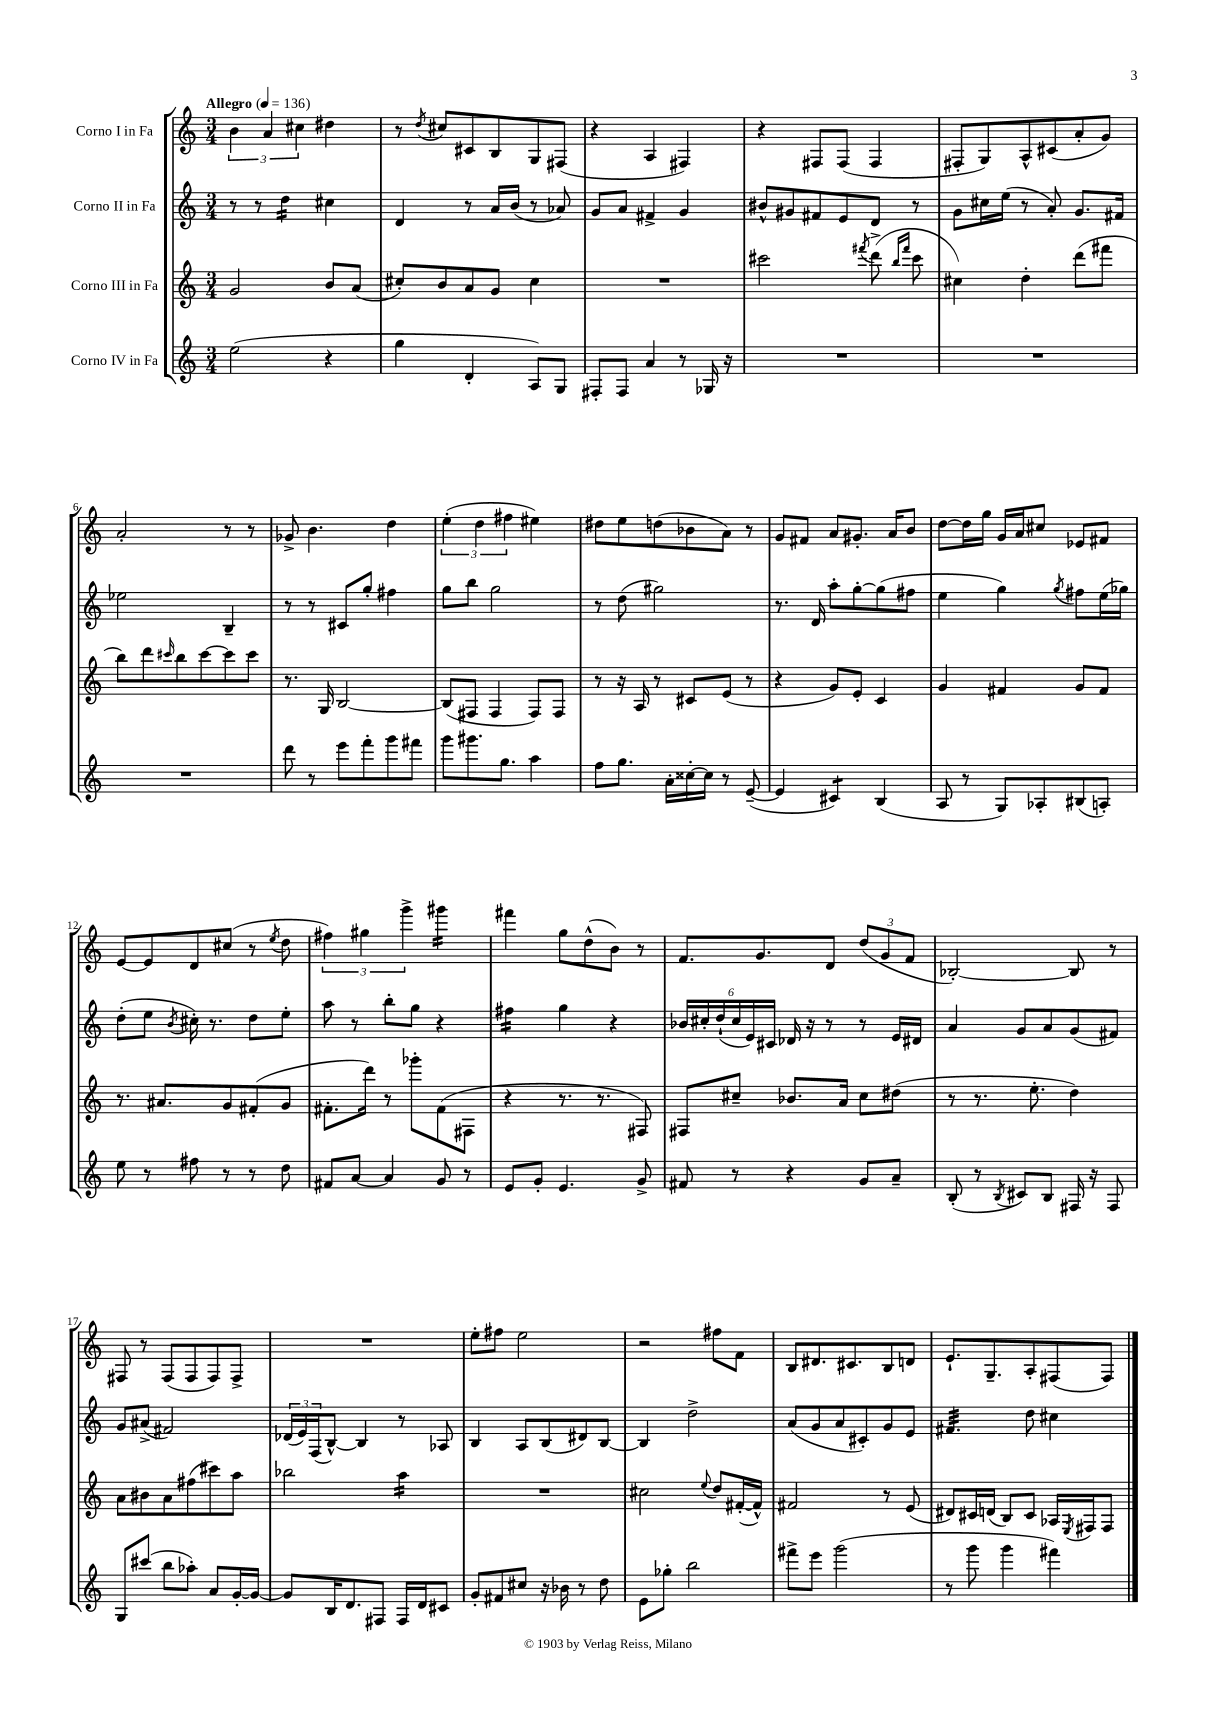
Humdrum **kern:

**kern	**kern	**kern	**kern
*staff4	*staff3	*staff2	*staff1
*clefG2	*clefG2	*clefG2	*clefG2
*k[]	*k[]	*k[]	*k[]
*M3/4	*M3/4	*M3/4	*M3/4
*MM136	*MM136	*MM136	*MM136
(2ee	2g	8r	6b
.	.	8r	.
.	.	.	6a
.	.	4dd	.
.	.	.	6cc#
4r	8b	4cc#	4dd#
.	(8a	.	.
=	=	=	=
4gg	8cc#')	4d	8r
.	.	.	8qdd
.	8b	.	8cc#
4d'	8a	8r	8c#
.	8g	16a	8B
.	.	(16b	.
8A)	4cc#	8r	8G
8G	.	8a-)	(8F#
=	=	=	=
8F#'	2.r	8g	4r
8F#	.	8a	.
4a	.	4f#^	4A
8r	.	4g	4F#)
16G-	.	.	.
16r	.	.	.
=	=	=	=
2.r	2ccc#	8b#^^	4r
.	.	8g#	.
.	.	8f#	8F#
.	.	8e	(8F#
.	8qfff#	.	.
.	(8ddd^	8d	4F#
.	16qqbb	.	.
.	16qqfff#	.	.
.	8ccc#	8r	.
=	=	=	=
2.r	4cc#)	8g	8F#'
.	.	16cc#	8G)
.	.	(16ee	.
.	4dd'	8r	8A^^
.	.	8a')	(8c#
.	(8ddd	8.g	8a'
.	8fff#	.	8g)
.	.	16f#	.
=	=	=	=
2.r	8bb)	2ee-	2a'
.	8ddd	.	.
.	16qqccc#	.	.
.	8bb	.	.
.	[8ccc#	.	.
.	8ccc#]	4B~	8r
.	8ccc#	.	8r
=	=	=	=
8ddd	8.r	8r	8g-^
8r	.	8r	4.b
.	16G	.	.
8eee	[2B	8c#	.
8fff'	.	8gg'	.
8ggg	.	4ff#	4dd
8fff#	.	.	.
=	=	=	=
8ggg	(8B]	8gg	(6ee'
8.ggg#	8F#	8bb	.
.	.	.	6dd
.	4F#	2gg	.
8.gg	.	.	.
.	.	.	6ff#
4aa	8F#)	.	4ee#)
.	8F#	.	.
=	=	=	=
8ff	8r	8r	8dd#
8.gg	16r	(8dd	8ee
.	16A	.	.
.	8r	2gg#)	(8dd
16a'	.	.	.
[16cc##'	8c#	.	8b-
16cc##]	.	.	.
8r	(8e	.	8a)
([8e~	8r	.	8r
=	=	=	=
4e]	4r	8.r	8g
.	.	.	8f#
.	.	16d	.
4c#)	8g)	8aa'	8a
.	8e'	[8gg'	8.g#'
(4B	4c	(8gg]	.
.	.	.	16a
.	.	8ff#	8b
=	=	=	=
8A	4g	4ee	[8dd
8r	.	.	16dd]
.	.	.	16gg
8G)	4f#	4gg)	16g
.	.	.	16a
8A-'	.	.	8cc#
.	.	8qgg	.
(8B#	8g	8ff#	8e-
8A')	8f#	(16ee	8f#
.	.	16gg-)	.
=	=	=	=
8ee	8.r	(8dd'	[8e
8r	.	8ee	8e]
.	8.a#	.	.
.	.	8qb	.
8ff#	.	16cc#')	8d
.	.	8.r	.
8r	8g	.	(8cc#
8r	(8f#'	8dd	8r
.	.	.	8qee
8dd	8g	8ee'	8dd
=	=	=	=
8f#	8.f#'	8aa	6ff#)
[8a	.	8r	.
.	.	.	6gg#
.	16ddd)	.	.
4a]	8r	8bb'	.
.	.	.	6ggg^
.	8ggg-'	8gg	.
8g	(8f#	4r	4ggg#
8r	8F#	.	.
=	=	=	=
8e	4r	4ff#	4fff#
8g'	.	.	.
4.e	8.r	4gg	8gg
.	.	.	(8dd^^
.	8.r	.	.
.	.	4r	8b)
8g^	8F#)	.	8r
=	=	=	=
8f#	8F#	24b-	8.f
.	.	24cc#'	.
.	.	(24dd`	.
8r	8cc#~	24cc#	.
.	.	24e)	.
.	.	.	8.g
.	.	24c#	.
4r	8.b-	16d-	.
.	.	16r	.
.	.	8r	8d
.	16a	.	.
8g	8cc#	8r	(12dd
.	.	.	12g
8a~	(8dd#	16e	.
.	.	.	12f
.	.	16d#	.
=	=	=	=
(8B'	8r	4a	[2B-')
8r	8.r	.	.
8qB	.	.	.
8c#)	.	8g	.
.	8.ee'	.	.
8B	.	8a	.
16F#	4dd)	(8g	8B-]
16r	.	.	.
8F#	.	8f#)	8r
=	=	=	=
8G	8a	8g	8F#
(8ccc#	8b#	(8a#^	8r
8bb	8a	2f#)	(8F#
8aa-')	(8ff#	.	8F#
8a	8ccc#)	.	8F#)
[16g'	8aa	.	8F#^
16g_	.	.	.
=	=	=	=
8g]	2bb-	(24d-	2.r
.	.	24e)	.
.	.	(24F	.
16B	.	[8B^^)	.
8.d	.	.	.
.	.	4B]	.
8F#	.	.	.
16F#	4aa	8r	.
16d	.	.	.
8c#	.	8A-	.
=	=	=	=
8g'	2.r	4B	8ee'
8f#	.	.	8ff#
8cc#	.	8A	2ee
16r	.	(8B	.
16b-	.	.	.
8r	.	8d#)	.
8dd	.	[8B	.
=	=	=	=
8e	2cc#	4B]	2r
8gg-'	.	.	.
2bb	.	2dd^	.
.	8qqee	.	.
.	8dd	.	8ff#
.	([16f#'	.	8f
.	16f#^^])	.	.
=	=	=	=
8fff#^	2f#	(8a	8B
8eee	.	8g	8.d#
(2ggg	.	8a	.
.	.	.	8.c#
.	.	8c#')	.
.	8r	8g	8B
.	(8e	8e	8d
=	=	=	=
8r	8d#)	4.f#	8.e`
8ggg	16c#	.	.
.	(16d	.	8.G~
4ggg	8B)	.	.
.	8c#	8dd	8A'
4fff#)	16A-	4cc#	(8F#
.	8qE	.	.
.	16F#	.	.
.	8F#	.	8F#)
==	==	==	==
*-	*-	*-	*-
